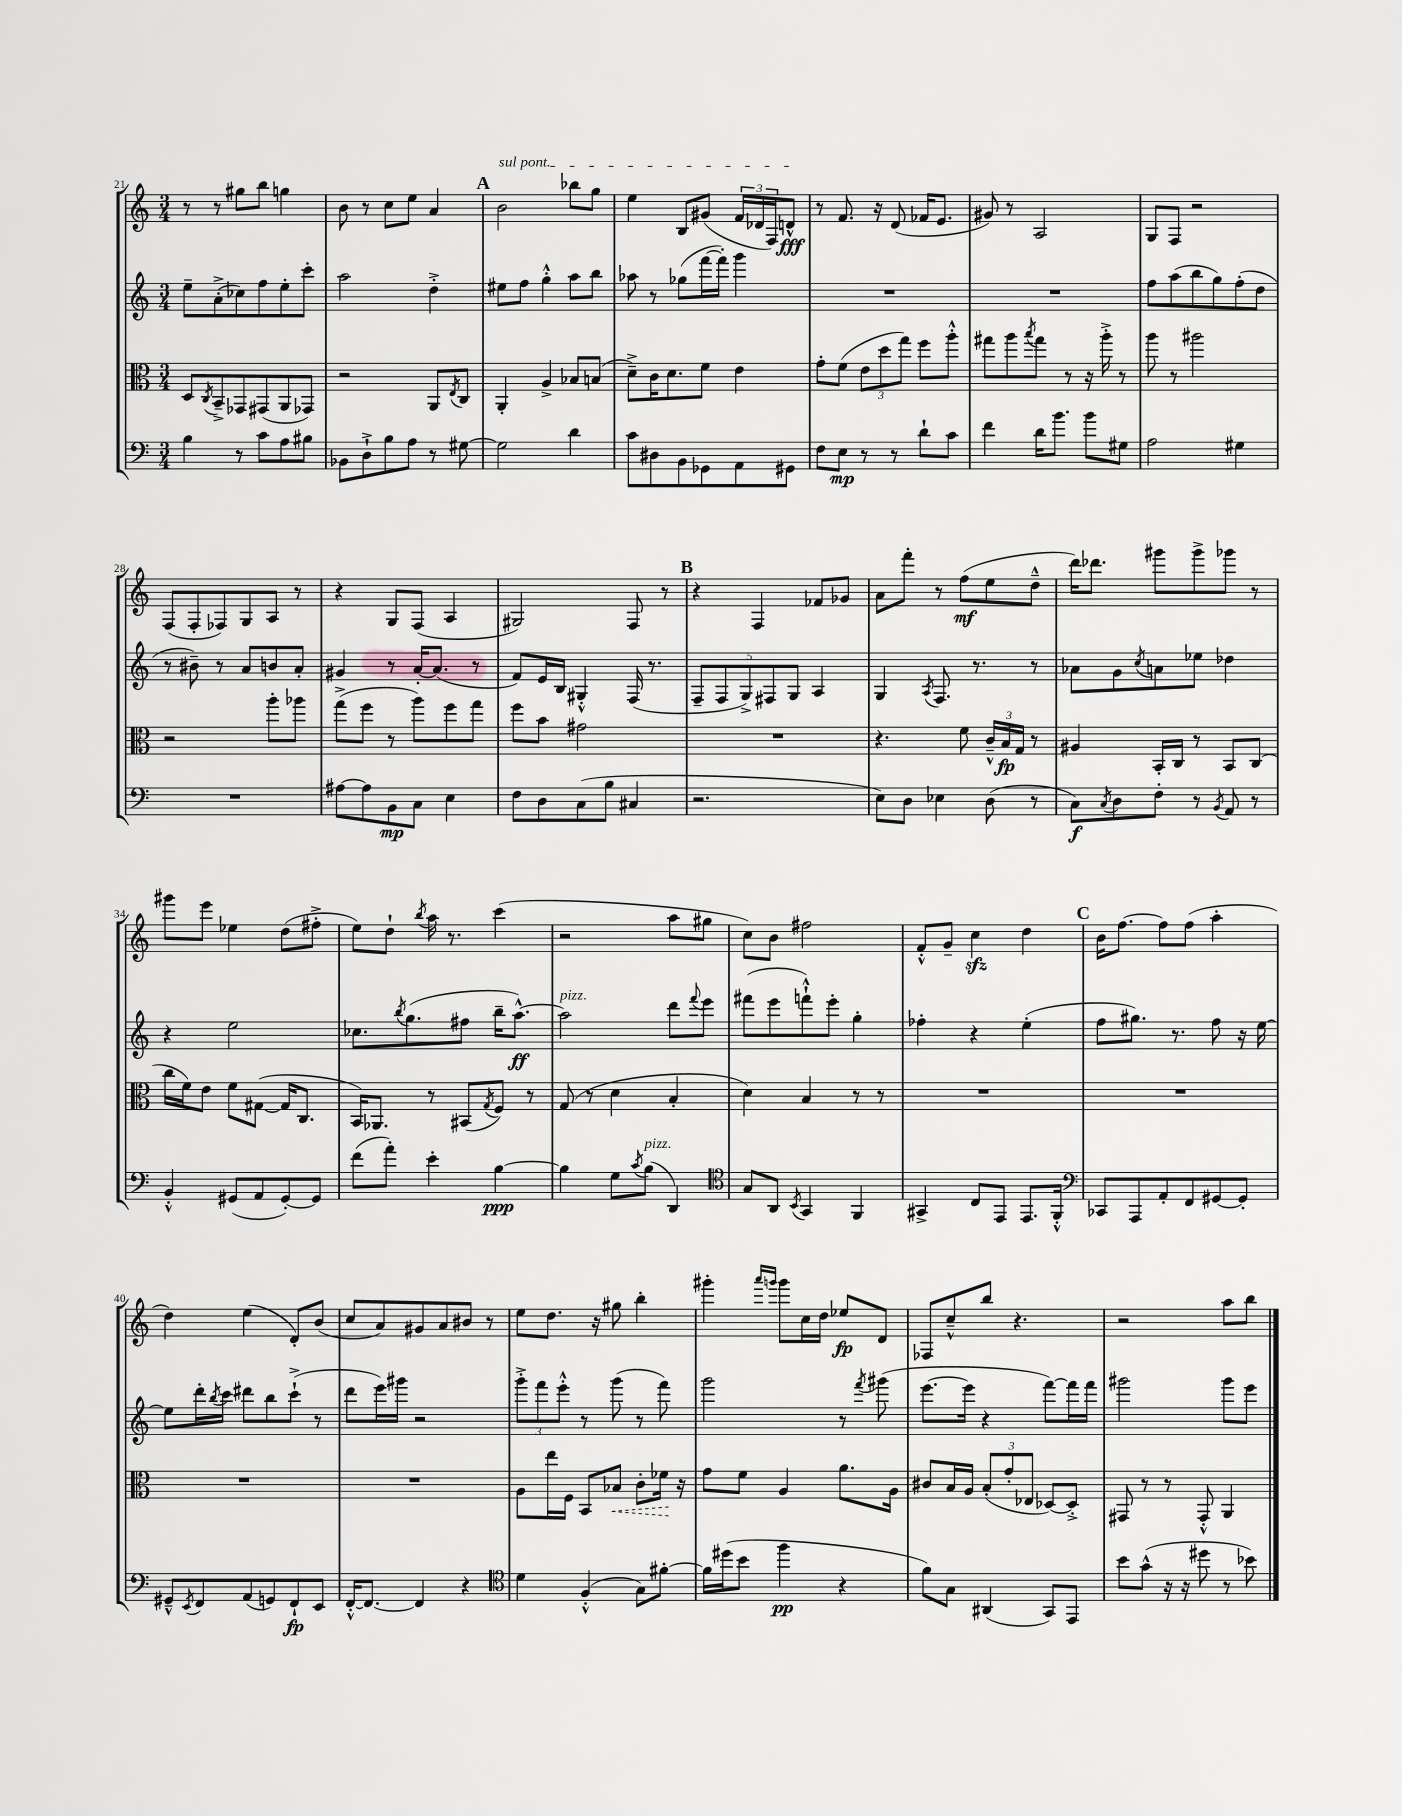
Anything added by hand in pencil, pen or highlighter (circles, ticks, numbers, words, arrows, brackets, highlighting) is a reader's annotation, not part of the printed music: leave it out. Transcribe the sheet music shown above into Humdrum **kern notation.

**kern	**kern	**kern	**kern
*staff4	*staff3	*staff2	*staff1
*clefF4	*clefC3	*clefG2	*clefG2
*k[]	*k[]	*k[]	*k[]
*M3/4	*M3/4	*M3/4	*M3/4
4B	8D	8ee~	8r
.	8qC	.	.
.	8BB~^	(8a'^	8r
8r	8GG-	8cc-)	8gg#
8c	(8GG#	8ff	8bb
8A	8AA	8ee'	4gg
8B#	8GG-)	8ccc'	.
=	=	=	=
8BB-	2r	2aa	8b
8D`^	.	.	8r
8B	.	.	8cc
8A	.	.	8ee
8r	8AA	4dd'^	4a
.	8qE	.	.
[8G#	8C	.	.
=	=	=	=
2G#]	4AA'	8ee#	2b
.	.	8ff	.
.	4A^	4gg'^^	.
4d	8B-	8aa	8bb-
.	(8B	8bb	8gg
=	=	=	=
8c	8d~^)	8aa-	4ee
8D#	16c	8r	.
.	8.d	.	.
8BB	.	(8gg-	8B
8GG-	8f	[16fff	(8g#
.	.	16fff'])	.
8AA	4e	4ggg	24f
.	.	.	24d-
.	.	.	24F)
8GG#	.	.	8d^^
=	=	=	=
8F	8g'	2.r	8r
8E	(8f	.	8.f
8r	12e	.	.
.	.	.	16r
.	12dd	.	.
8r	.	.	(8d
.	12gg)	.	.
8d`	8ff	.	16f-
.	.	.	8.e
8c	8aa'^^	.	.
=	=	=	=
4f	8gg#	2.r	8g#)
.	8aa	.	8r
.	8qbb	.	.
16d	8gg#	.	2A
8.b	.	.	.
.	8r	.	.
8b	16r	.	.
.	16aa'^	.	.
8G#	8r	.	.
=	=	=	=
2A	8aa	8ff	8G
.	8r	(8aa	8F
.	2aa#	8bb	2r
.	.	8gg)	.
4G#	.	(8ff'	.
.	.	8dd	.
=	=	=	=
2.r	2r	8r	(8F
.	.	8b#~)	8F'
.	.	8r	8F-)
.	.	8a	8G
.	8aa'	8b	8A
.	8aa-	8a'	8r
=	=	=	=
[8A#	(8gg^	4g#	4r
8A#]	8ff	.	.
8BB	8r	8r	8G
8C	8aa)	[16a'	(8F
.	.	(8.a]	.
4E	8ff	.	4A
.	8gg	8r	.
=	=	=	=
8F	8ff	8f)	2G#)
8D	8b	16e	.
.	.	16B	.
(8C	2g#	4G#'^^	.
8B	.	.	.
4C#	.	(16F	8F
.	.	8.r	.
.	.	.	8r
=	=	=	=
2.r	2.r	10F~	4r
.	.	10F	.
.	.	10G^)	.
.	.	.	4F
.	.	10F#	.
.	.	10G	.
.	.	4A	8f-
.	.	.	8g-
=	=	=	=
8E)	4.r	4G	8a
8D	.	.	8fff'
.	.	8qA	.
4E-	.	8.F	8r
.	8f	.	(8ff
.	.	8.r	.
(8D	24c~^^	.	8ee
.	24B	.	.
.	24G	.	.
8r	8r	8r	8dd~^^
=	=	=	=
8C)	4A#	8a-	16ddd)
.	.	.	8.ddd-
8qC	.	.	.
8D	.	8g	.
.	.	8qcc	.
8F'	16BB'	8a	8ggg#
.	16C	.	.
8r	8r	8ee-	8ggg#^
8qBB	.	.	.
8AA	8BB	4dd-	8ggg-
8r	(8C	.	8r
=	=	=	=
4BB'^^	16cc	4r	8ggg#
.	16f)	.	.
.	8e	.	8eee
(8GG#	8f	2ee	4ee-
8AA	([8G#	.	.
[8GG#')	16G#]	.	(8dd
.	8.C	.	.
8GG#]	.	.	8ff#'^
=	=	=	=
(8f	16BB)	8.cc-	8ee)
.	8.AA-	.	.
8a')	.	.	8dd`
.	.	8qbb	.
.	.	(8.gg	.
.	.	.	8qbb
4e'	8r	.	16aa
.	.	.	8.r
.	(8BB#	8ff#	.
.	8qG	.	.
[4B	8F)	16bb~	(4ccc
.	.	[8.aa^^)	.
.	8r	.	.
=	=	=	=
4B]	(8G	2aa]	2r
.	8r	.	.
8G	4d	.	.
8qc	.	.	.
(8B	.	.	.
4DD)	4B'	8ddd	8aa
.	.	8qqfff	.
.	.	8eee	8gg#
=	=	=	=
*clefC4	*	*	*
8G	4d)	(8fff#	8cc)
8AA	.	8eee	8b
8qBB	.	.	.
4GG	4B	8fff`^^)	2ff#
.	.	8eee'	.
4FF	8r	4gg'	.
.	8r	.	.
=	=	=	=
4GG#^	2.r	4ff-'	8f'^^
.	.	.	8g~
8C	.	4r	4cc
8EE	.	.	.
8.EE	.	(4ee'	4dd
16FF'^^	.	.	.
=	=	=	=
*clefF4	*	*	*
8CC-	2.r	8ff	16b
.	.	.	[8.ff
8AAA	.	8.gg#)	.
8AA'	.	.	8ff]
.	.	8.r	.
8FF	.	.	(8ff
[8GG#	.	8ff	4aa'
8GG#']	.	16r	.
.	.	[16ee	.
=	=	=	=
8GG#~^^	2.r	8ee]	4dd)
8qEE	.	.	.
8FF	.	16ddd'	.
.	.	8qbb	.
.	.	16ccc	.
(8AA	.	8ddd#	(4ee
8GG)	.	8bb	.
8FF`	.	(8ccc`^	8d')
8EE	.	8r	(8b
=	=	=	=
[16FF'^^	2.r	8ddd	8cc
8.FF_	.	.	.
.	.	16eee)	8a)
.	.	16ggg#	.
4FF]	.	2r	8g#
.	.	.	8a
4r	.	.	8b#
.	.	.	8r
=	=	=	=
*clefC4	*	*	*
4d	8A	12ggg'^	8ee
.	.	12fff	.
.	16ee	.	8.dd
.	.	12eee'^^	.
.	16F	.	.
(4F'^^	8BB	8r	.
.	.	.	16r
.	8B-	(8ggg	8gg#
8G)	8c'	8r	4bb'
[8f#'	16f-	8fff)	.
.	16r	.	.
=	=	=	=
16f#]	8g	2ggg	4ggg#'
(16dd#	.	.	.
8b	8f	.	.
.	.	.	16qqaaa
.	.	.	16qqggg
4ff	4A	.	8ggg
.	.	.	16cc
.	.	.	16dd
4r	8.a	8r	8ee-
.	.	8qfff	.
.	.	(8ggg#	8d
.	16A	.	.
=	=	=	=
8f)	8c#	[8.eee	8F-
8G	16B	.	8cc~^^
.	16A	16eee]	.
(4AA#	(12B'	4r	8bb
.	12g'	.	.
.	.	.	4.r
.	12E-	.	.
8GG)	[8D-)	[8fff)	.
8EE	8D-'^]	16fff]	.
.	.	16fff	.
=	=	=	=
8b	8GG#	2ggg#	2r
(8g^^	8r	.	.
16r	8r	.	.
16r	.	.	.
8dd#	8GG#'^^	.	.
8r	4AA	8ggg#	8aa
8b-)	.	8eee	8bb
==	==	==	==
*-	*-	*-	*-
